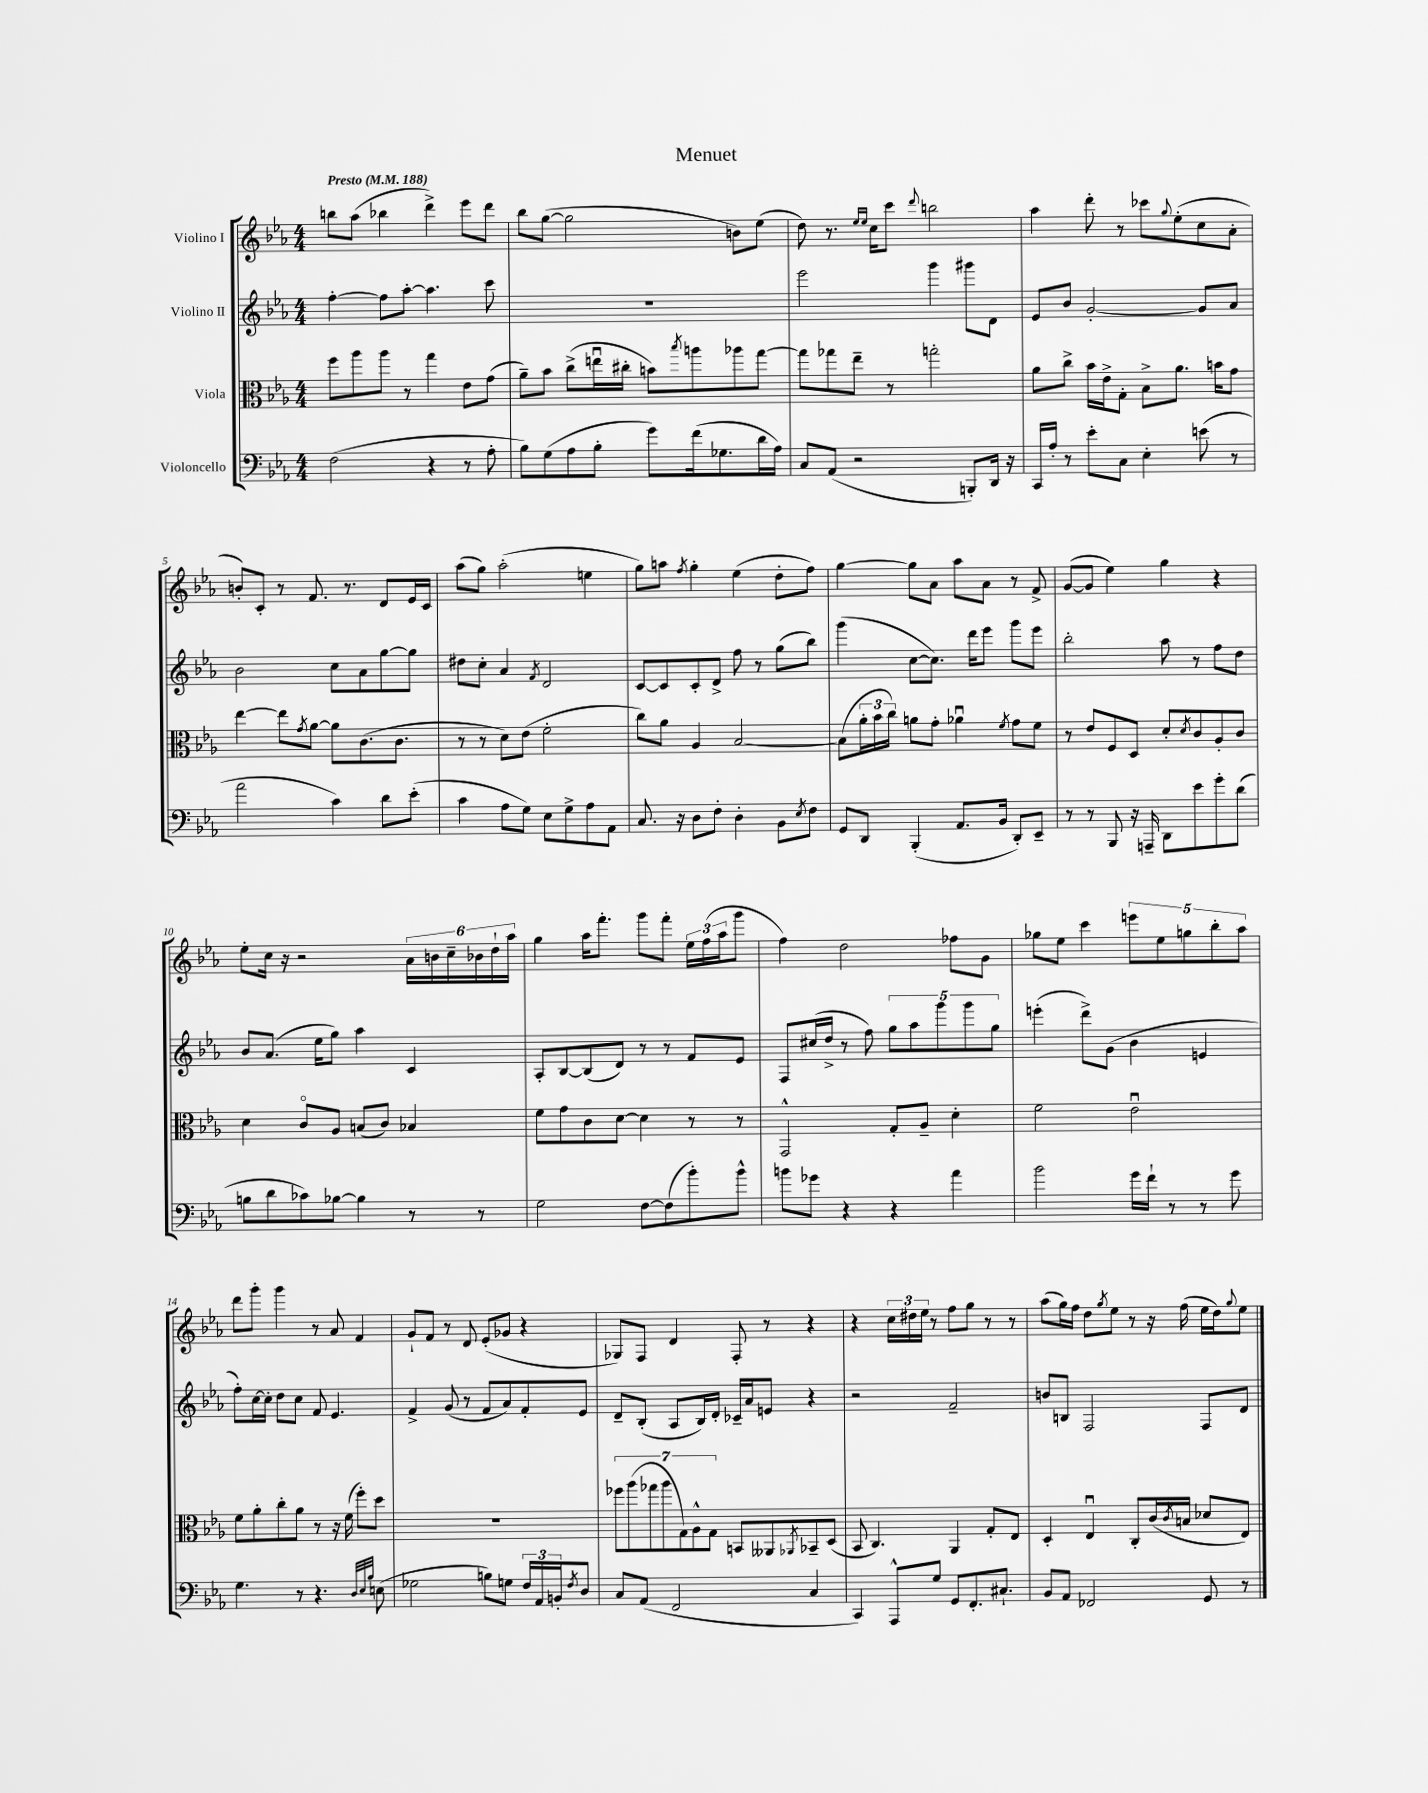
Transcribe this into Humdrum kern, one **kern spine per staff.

**kern	**kern	**kern	**kern
*staff4	*staff3	*staff2	*staff1
*clefF4	*clefC3	*clefG2	*clefG2
*k[b-e-a-]	*k[b-e-a-]	*k[b-e-a-]	*k[b-e-a-]
*M4/4	*M4/4	*M4/4	*M4/4
*MM188	*MM188	*MM188	*MM188
(2F\	8ff\L	[4ff'\	8bb\L
.	8aa-\	.	(8aa-\J
.	8aa-\J	8ff\]L	4bb-\
.	8r	[8aa-'\J	.
4r	4gg\	4.aa-\]	4ddd^\)
8r	8e-\L	.	8eee-\L
8A-'\	(8g\J	8ccc\	8ddd\J
=	=	=	=
8B-\L)	8a-~\L)	1r	8bb-\L
(8G\	8b-\J	.	([8gg\J
8A-\	(8cc^\L	.	2gg\]
8B-'\J	16eeu\L	.	.
.	16cc#'\JJ	.	.
8g\L)	8b\L)	.	.
.	8qbb-/	.	.
(16f\k	8aa\	.	.
8.G-\	.	.	.
.	8aa-\	.	8b\L)
16d\L	[8gg\J	.	(8ee-\J
16A-\JJ)	.	.	.
=	=	=	=
8C/L	8gg\]L	2eee-\	8dd\)
(8AA-/J	8gg-\	.	8.r
2r	8ee-~\J	.	.
.	.	.	16qqee-/LL
.	.	.	16qqee-/JJ
.	.	.	16cc\LK
.	8r	.	8ccc\J
.	.	.	8qqddd/
.	2gg'\	4ggg\	2bb\
8BBB'/L)	.	8ggg#\L	.
16DD/Jk	.	8d\J	.
16r	.	.	.
=	=	=	=
16CC/LL	8a-\L	8e-/L	4aa-\
16A-'/JJ	.	.	.
8r	8cc^\J	8b-/J	.
8e-'\L	16b-\LL	[2g'/	8ddd'\
.	16e-^\J	.	.
8C\J	8G'\J	.	8r
4E-'\	8B-^\L	.	8ccc-\L
.	.	.	8qqgg/
.	8.a-\J	.	(8ee-'\
(8e\	.	8g/]L	8cc\
.	16b\LK	.	.
8r	8g\J	8a-/J	8a-'\J
=	=	=	=
2a-\	[4ee-\	2b-\	8b'/L)
.	.	.	8c'/J
.	8ee-\]L	.	8r
.	8qg/	.	.
.	[8a-\J	.	8.f/
4c\)	8a-\]L	8cc\L	.
.	.	.	8.r
.	(8.c\	8a-\	.
8d\L	.	[8gg\	8d/L
.	8.c\J	.	.
(8e-'\J	.	8gg\]J	16e-/L
.	.	.	16c/JJ
=	=	=	=
4c\	8r	8dd#\L	(8aa-\L
.	8r	8cc'\J	8gg\J)
8A-\L	8d\L)	4a-/	(2aa-'\
8G\J)	(8e-\J	.	.
.	.	8qf/	.
8E-\L	2f'\	2d/	.
8G^\	.	.	.
8A-\	.	.	4ee\
8AA-\J	.	.	.
=	=	=	=
8.C/	8cc\L)	[8c/L	8gg\L)
.	8a-\J	8c/]	8aa\J
16r	.	.	.
.	.	.	8qff/
8D\L	4A-/	8c'/	4gg'\
8F'\J	.	8d^/J	.
4D'\	[2B-/	8ff\	(4ee-\
.	.	8r	.
8BB-\L	.	(8gg\L	8dd'\L
8qE-/	.	.	.
8F\J	.	8bb-\J)	8ff\J)
=	=	=	=
8GG/L	(8B-\]L	(4ggg\	[4gg\
8DD/J	24a-'\L	.	.
.	24b-\	.	.
.	24cc\JJ)	.	.
(4BBB-'/	8a\L	[8cc\L	8gg\]L
.	8g'\J	8.cc\]J)	8a-\J
8.AA-/L	4a-u\	.	8aa-\L
.	.	16ddd\LK	.
.	.	8eee-\J	8a-\J
16BB-/Jk	.	.	.
.	8qf/	.	.
8DD'/L)	8g\L	8ggg\L	8r
8EE-~/J	8f\J	8eee-\J	8f^/
=	=	=	=
8r	8r	2bb-'\	([8g/L
8r	8e-/L	.	8g/]J
8BBB-/	8F/	.	4ee-\)
16r	8D/J	.	.
16AAA~/	.	.	.
8DD\L	8d'/L	8aa-\	4gg\
.	8qd/	.	.
8e-\	8c/	8r	.
8g'\	8A-'/	8ff\L	4r
(8d\J	8c/J	8dd\J	.
=	=	=	=
8B\L	4d\	8b-/L	8ee-'\L
8d\	.	(8.a-/J	16cc\Jk
.	.	.	16r
8c-\)	8co/L	.	2r
.	.	16ee-\LK	.
[8B-\J	8A-/J	8gg\J)	.
4B-\]	(8B/L	4aa-\	.
.	8c/J)	.	.
8r	4B-/	4c/	24a-\LL
.	.	.	24b\
.	.	.	24cc~\
8r	.	.	24b-\
.	.	.	24dd`\
.	.	.	24aa-\JJ
=	=	=	=
2G\	8f\L	8A-'/L	4gg\
.	8g\	[8B-/	.
.	8c\	(8B-/]	16aa-\LK
.	.	.	8.fff'\J
.	[8d\J	8d/J)	.
[8F\L	4d\]	8r	8ggg\L
(8F\]	.	8r	8fff'\J
8b-'\)	8r	8f/L	24ee-\LL
.	.	.	(24ff\
.	.	.	24aa-\J
8b-^^\J	8r	8e-/J	8ggg\J
=	=	=	=
8b\L	2GG^^/	8F/L	4ff\)
8g-\J	.	(16cc#/L	.
.	.	16dd^/JJ	.
4r	.	8r	2dd\
.	.	8ff\)	.
4r	8G'/L	10gg\L	.
.	.	10aa-\	.
.	8A-~/J	.	.
.	.	10ggg\	.
4a-\	4d'\	.	8ff-\L
.	.	10ggg\	.
.	.	.	8g\J
.	.	10gg\J	.
=	=	=	=
2b-\	2f\	(4eee'\	8gg-\L
.	.	.	8ee-\J
.	.	8ddd^\L)	4ccc\
.	.	(8g\J	.
16g\LL	2e-u\	4b-\	10eee\L
16f`\JJ	.	.	.
.	.	.	10ee-\
8r	.	.	.
.	.	.	10gg\
8r	.	4e/	.
.	.	.	10bb-'\
8g\	.	.	.
.	.	.	10aa-\J
=	=	=	=
4.G\	8f\L	8ff'\L)	8ddd\L
.	8a-'\	[16cc\L	8ggg'\J
.	.	16cc'\]JJ	.
.	8cc'\	8dd\L	4ggg\
8r	8a-\J	8cc\J	.
4.r	8r	8f/	8r
.	16r	4.e-/	8a-/
.	(16f\	.	.
.	8ff'\L)	.	4f/
32qqD/LLL	.	.	.
32qqE-/	.	.	.
32qqB-/JJJ	.	.	.
(8E\	8dd\J	.	.
=	=	=	=
2G-\	1r	4f^/	8g`/L
.	.	.	8f/J
.	.	(8g/	8r
.	.	8r	8d/
8B\L)	.	8f/L	(8e-'/L
8G\J	.	8a-/)	8g-/J
24F/LL	.	8f'/	4r
24AA-/	.	.	.
24BB'/J	.	.	.
8qF/	.	.	.
8D/J	.	8e-/J	.
=	=	=	=
8C/L	14ff-\L	8d~/L	8G-/L)
.	(14aa-\	.	.
(8AA-/J	.	(8B-'/J	8F/J
.	14gg-\	.	.
.	14aa-\	.	.
2FF/	.	8A-/L	4d/
.	14G\)	.	.
.	14A-^^\	.	.
.	.	16B-/L)	.
.	14G\J	.	.
.	.	16d'/JJ	.
.	8BB/L	16c-~/LL	8F'/
.	.	16a-/J	.
.	8AA--/	8e/J	8r
.	8qAA-/	.	.
4C/	8BB-~/	4r	4r
.	(8D/J	.	.
=	=	=	=
4CC/)	8BB-/	2r	4r
.	4.C/)	.	.
8AAA-^^/L	.	.	24cc\LL
.	.	.	24dd#\
.	.	.	24ee-\JJ
8G/J	.	.	8r
8GG/L	4AA-/	2f~/	8ff\L
8.FF'/	.	.	8gg\J
.	8G'/L	.	8r
8.C#`/J	.	.	.
.	8E-/J	.	8r
=	=	=	=
8BB-/L	4D'/	8b/L	(8aa-\L
8AA-/J	.	8B/J	16gg\L)
.	.	.	16ff\JJ
2FF-/	4E-u/	2F/	8dd\L
.	.	.	8qgg/
.	.	.	8ee-\J
.	8C'/L	.	8r
.	(16c/L	.	16r
.	8qc/	.	.
.	16B/JJ	.	(16ff\
8GG/	8d-/L	8F/L	16ee-\LL
.	.	.	16dd\J)
.	.	.	8qqgg/
8r	8E-/J)	8d/J	8ee-\J
==	==	==	==
*-	*-	*-	*-
